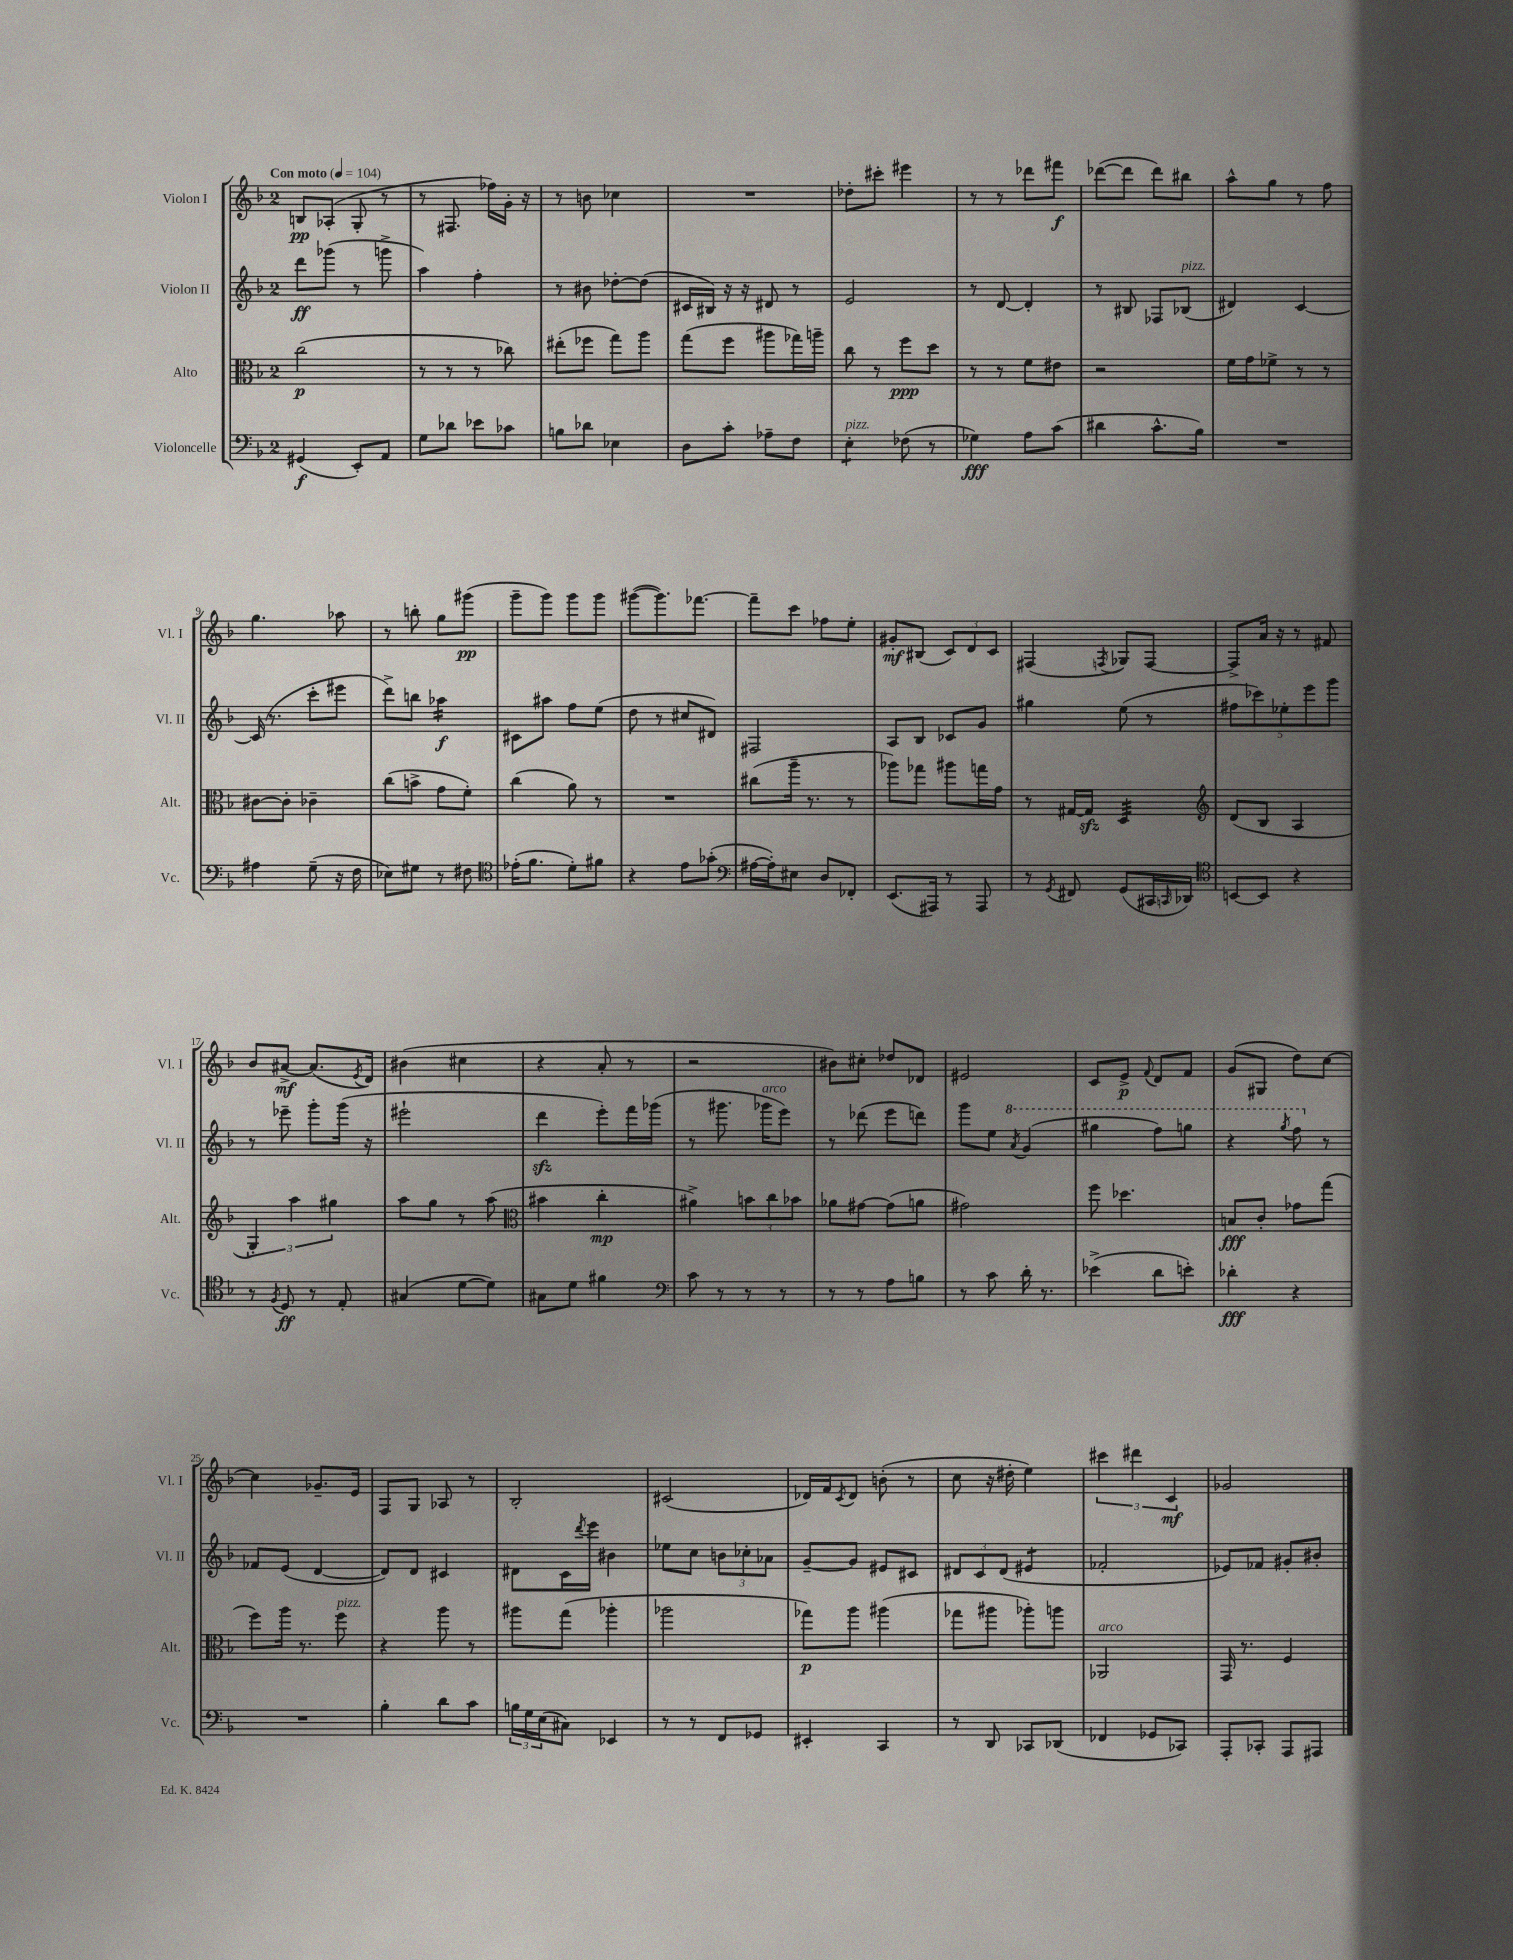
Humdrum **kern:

**kern	**kern	**kern	**kern
*staff4	*staff3	*staff2	*staff1
*clefF4	*clefC3	*clefG2	*clefG2
*k[b-]	*k[b-]	*k[b-]	*k[b-]
*M2/4	*M2/4	*M2/4	*M2/4
*MM104	*MM104	*MM104	*MM104
(4GG#	(2cc	8ddd	8B
.	.	(8ggg-	(8A-'
8EE')	.	8r	8G'
8AA	.	8ggg^	8r
=	=	=	=
8G	8r	4aa)	8r
8d-	8r	.	8.F#
8e-	8r	4ff'	.
.	.	.	16ff-)
8c-	8cc-)	.	16g'
.	.	.	16r
=	=	=	=
8B	(8ee#'	8r	8r
8d-	8ff-	8b#	8b
4E-	8gg)	[8dd-'	4cc-
.	8aa	(8dd-]	.
=	=	=	=
8D	(8gg	16c#	2r
.	.	16B#)	.
8c'	8ff	16r	.
.	.	16r	.
8A-~	8aa#	8d#	.
8F	16gg-)	8r	.
.	16aa~	.	.
=	=	=	=
4E'	8cc	2e	8dd-'
.	8r	.	8ccc#'
(8F-	8ff	.	4eee#
8r	8dd	.	.
=	=	=	=
4G-)	8r	8r	8r
.	8r	[8d	8r
8A	8f	4d']	8ddd-
(8c	8e#	.	8fff#
=	=	=	=
4d#	2r	8r	([8ddd-
.	.	8B#	8ddd-]
8.c^^	.	8F-	8ddd-)
.	.	(8B-	8bb#
16B-)	.	.	.
=	=	=	=
2r	16f	4d#)	8aa^^
.	16g	.	.
.	8f-^	.	8gg
.	8r	[4c	8r
.	8r	.	8ff
=	=	=	=
4A#	[8c#	(16c]	4.gg
.	.	8.r	.
.	8c#']	.	.
(8G~	4c-~	8ccc'	.
16r	.	8eee#	8aa-
16F	.	.	.
=	=	=	=
8E-)	(8cc	8ddd^)	8r
8G#	8b^	8bb	8bb'
8r	8g	4aa-	8gg
8F#	8f')	.	(8ggg#
=	=	=	=
*clefC4	*	*	*
(16e-'	(4cc	8c#	8ggg~
8.f	.	.	.
.	.	8aa#	8ggg)
8d')	8a)	8ff	8ggg
8f#	8r	(8ee	8ggg
=	=	=	=
4r	2r	8dd	([8ggg#
.	.	8r	8.ggg#])
8e	.	8cc#	.
.	.	.	[8.fff-
(8g-'	.	8d#)	.
=	=	=	=
*clefF4	*	*	*
[16A#	(8cc#	2F#	8fff-~]
16A#'])	.	.	.
8E#	16aa~	.	8ccc
.	8.r	.	.
8D	.	.	8ff-
8FF-'	8r	.	8ee'
=	=	=	=
(8.EE	8aa-)	8A	8g#'
.	8gg-	8B-	(8B#
16AAA#)	.	.	.
8r	8aa#	8c-	12c)
.	.	.	12d
8AAA#	16gg	8g	.
.	.	.	12c
.	16g	.	.
=	=	=	=
8r	8r	4gg#	(4F#
8qGG	.	.	.
8FF#	[16G#	.	.
.	16G#]	.	.
.	.	.	8qF
(8GG	4D	(8ee	8G-)
16CC#	.	8r	[8F
16qqCC	.	.	.
16DD-)	.	.	.
=	=	=	=
*clefC4	*clefG2	*	*
[8BB	(8d	10ff#	8F^]
.	.	10ccc-)	.
8BB]	8B-	.	16a
.	.	.	16r
.	.	10ee-'	.
4r	4A	.	8r
.	.	10eee	.
.	.	.	8f#
.	.	10ggg	.
=	=	=	=
8r	6G')	8r	8b-
8qF	.	.	.
8D	.	8eee-~	[8a#^
.	6aa	.	.
8r	.	8ggg'	(8.a#]
.	6gg#	.	.
8E'	.	(16ggg	.
.	.	.	8qe
.	.	16r	16d)
=	=	=	=
(4G#	8aa	2eee#`	(4b#
.	8gg	.	.
[8d	8r	.	4cc#
8d])	(8aa	.	.
=	=	=	=
*	*clefC3	*	*
8G#	4b#	4ddd	4r
8d	.	.	.
4f#	4cc'	8eee')	8a'
.	.	16fff	8r
.	.	(16ggg-	.
=	=	=	=
*clefF4	*	*	*
8c	4a#^)	8r	2r
8r	.	8.ggg#	.
8r	12b	.	.
.	.	16ggg-	.
.	12cc	.	.
8r	.	8eee)	.
.	12b-	.	.
=	=	=	=
8r	8a-	8r	8b#)
8r	[8g#	(8ddd-	8cc#'
8A	(8g#]	8eee	8dd-
8B	8a	8ddd)	8d-
=	=	=	=
8r	2g#)	8ggg	2e#
8c	.	8ee	.
.	.	8qaa	.
16d'	.	(4gg	.
8.r	.	.	.
=	=	=	=
(4e-^	8ff	4ggg#	8c
.	4.dd-	.	8e^
.	.	.	8qqf
8d	.	8fff)	8d
8e')	.	8ggg	8f
=	=	=	=
4d-'	8B	4r	(8g
.	8c'	.	8G#
.	.	8qggg	.
4r	8g-	8fff	8dd)
.	(8gg	8r	[8cc
=	=	=	=
2r	8ff)	8f-	4cc]
.	16aa	(8e	.
.	8.r	.	.
.	.	[4d	8.g-~
.	8ff	.	.
.	.	.	16e
=	=	=	=
4B-'	4r	8d])	8F
.	.	8d	8G
8d	8aa	4c#	8A-
8c	8r	.	8r
=	=	=	=
24B	8aa#	8d#	2B-'
24G	.	.	.
(24E	.	.	.
8C#)	(8gg	16c	.
.	.	8qddd	.
.	.	16eee	.
4EE-	4aa-'	4b#	.
=	=	=	=
8r	2aa-	8ee-	(2c#
8r	.	8cc	.
8FF	.	12b	.
.	.	12cc-'	.
8GG-	.	.	.
.	.	12a-	.
=	=	=	=
4EE#'	8gg-)	[8g~	16d-)
.	.	.	16f
.	.	.	8qc
.	8aa	8g]	8d-
4CC	(4aa#	8e#	(8b'
.	.	8c#	8r
=	=	=	=
8r	8gg-	12d#	8cc
.	.	12c	.
8DD	8aa#	.	16r
.	.	(12d#	.
.	.	.	16dd#'
8CC-	8aa-')	4e#	4ee)
(8DD-	8aa	.	.
=	=	=	=
4FF-	2AA-	2f-'	6ccc#
.	.	.	6ddd#
8GG-	.	.	.
.	.	.	6c
8CC-)	.	.	.
=	=	=	=
8AAA'	16GG	8e-)	2g-
.	8.r	.	.
8CC-'	.	8f-	.
8AAA	4F	8g#'	.
8AAA#	.	8b#'	.
==	==	==	==
*-	*-	*-	*-
